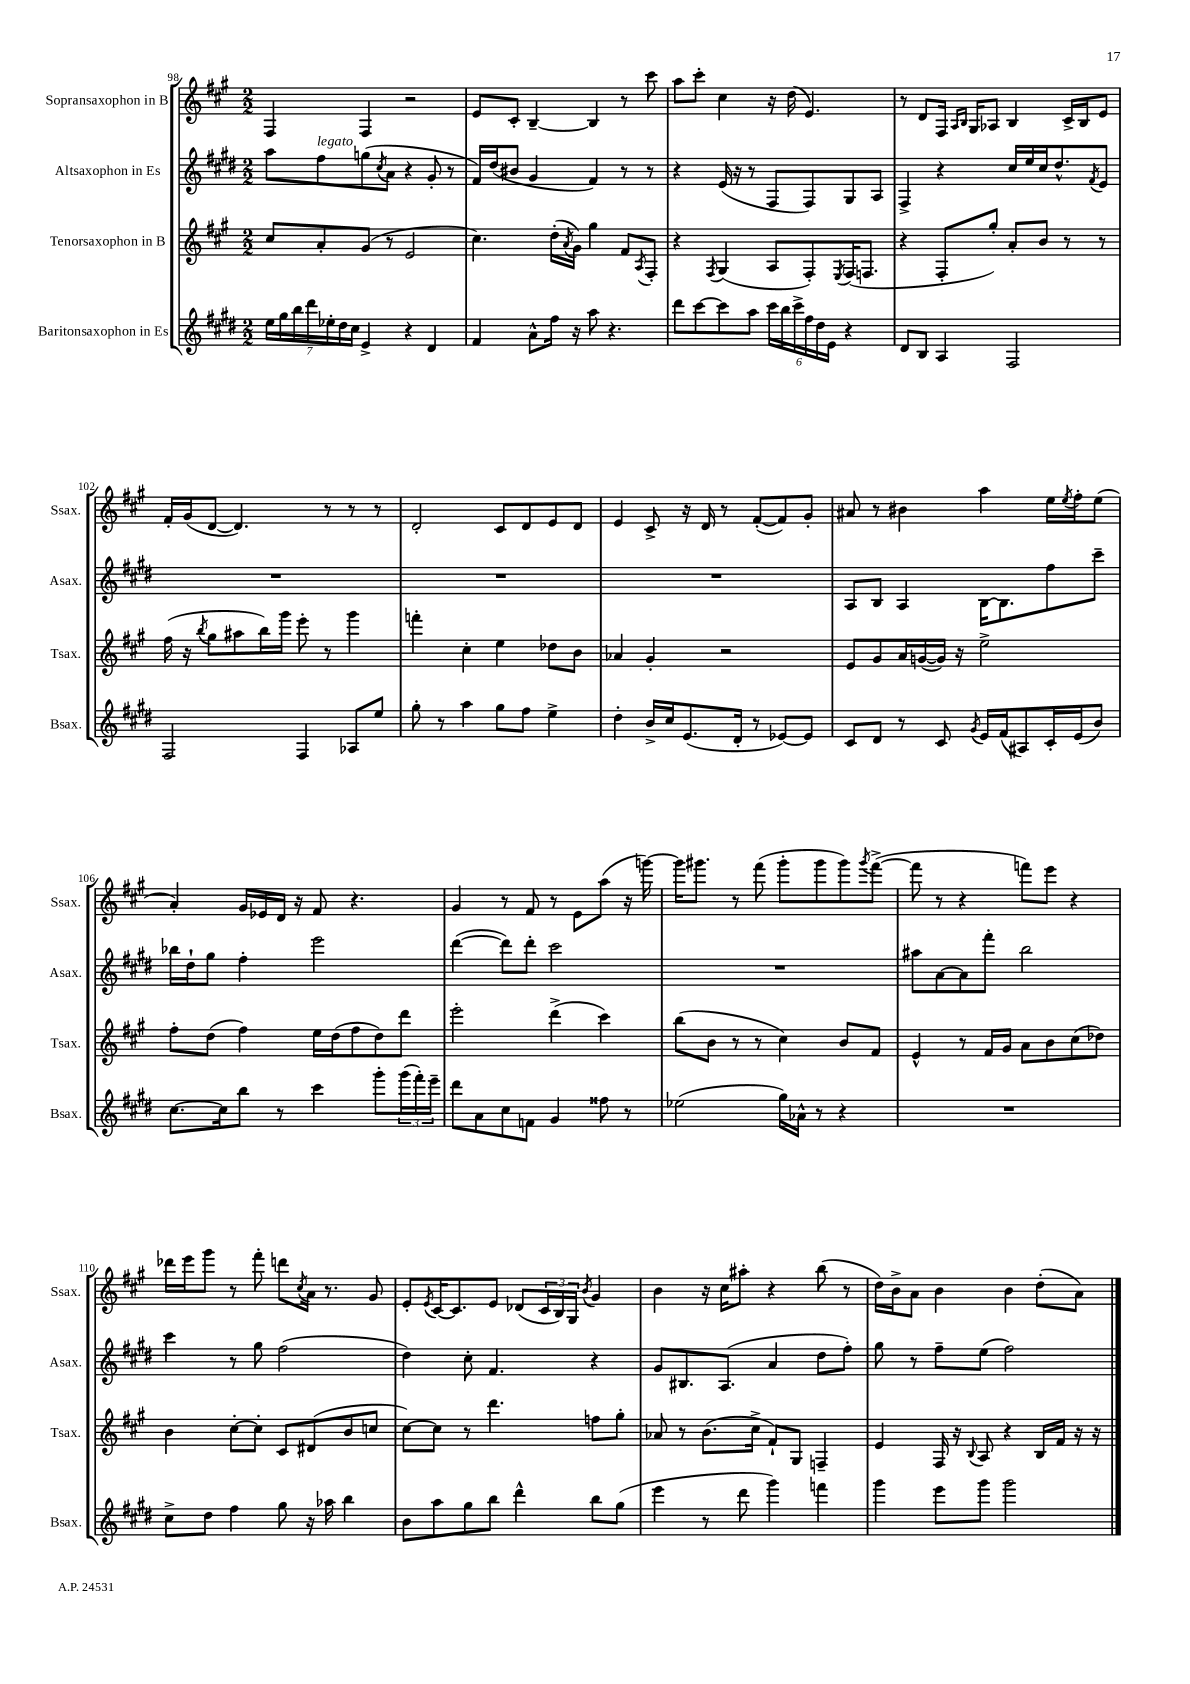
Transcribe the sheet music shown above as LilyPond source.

<<
\new StaffGroup <<
\new Staff = "s0" \with { instrumentName = "Sopransaxophon in B" shortInstrumentName = "Ssax." } {
    \clef treble \key a \major \numericTimeSignature \time 2/2
    fis4 fis4 r2 |
    e'8 cis'8-. b4~-- b4 r8 cis'''8 |
    a''8 cis'''8-. cis''4 r16 d''16( e'4.) |
    r8 d'8 fis16 \grace { a16 b16 } gis16 aes8 b4 cis'16-> b16 e'8 |
    fis'16-. gis'16( d'8~ d'4.) r8 r8 r8 |
    d'2-. cis'8 d'8 e'8 d'8 |
    e'4 cis'8-> r16 d'16 r8 fis'8~-.( fis'8) gis'8-. |
    ais'8 r8 bis'4 a''4 e''16 \acciaccatura { e''8 } fis''16-. e''8( |
    a'4-.) gis'16 ees'16 d'16 r16 fis'8 r4. |
    gis'4 r8 fis'8 r8 e'8 a''8( r16 g'''16~) |
    g'''16 gis'''8. r8 fis'''8( gis'''8-. gis'''8 gis'''8) \acciaccatura { gis'''8 } fis'''8~->( |
    fis'''8 r8 r4 f'''8) e'''8 r4 |
    des'''16 e'''16 gis'''8 r8 fis'''8-. d'''8 \acciaccatura { cis''8 } a'16 r8. gis'8 |
    e'8-. \acciaccatura { e'8 } cis'16~ cis'8. e'8 des'8( \tuplet 3/2 { cis'16 b16) gis16 } \acciaccatura { b'8 } gis'4 |
    b'4 r16 cis''16 ais''8-. r4 b''8( r8 |
    d''16) b'16-> a'8 b'4 b'4 d''8-.( a'8) \bar "|." |
}
\new Staff = "s1" \with { instrumentName = "Altsaxophon in Es" shortInstrumentName = "Asax." } {
    \clef treble \key e \major \numericTimeSignature \time 2/2
    a''8 fis''8^\markup { \italic "legato" } g''8( \acciaccatura { cis''8 } a'8 r4 gis'8-. r8 |
    fis'16) dis''16( bis'8 gis'4 fis'4) r8 r8 |
    r4 e'16( r16 r8 fis8 fis8) gis8 a8 |
    fis4-> r4 cis''16 e''16 cis''16 dis''8.-^ \acciaccatura { fis'8 } e'8 |
    R1 |
    R1 |
    R1 |
    a8 b8 a4 b16~ b8. fis''8 cis'''8-- |
    bes''16 dis''16-! gis''8 fis''4-. e'''2 |
    dis'''4~( dis'''8) dis'''8-. cis'''2 |
    R1 |
    ais''8 a'8~ a'8 fis'''8-. b''2 |
    cis'''4 r8 gis''8 fis''2( |
    dis''4) cis''8-. fis'4. r4 |
    gis'8 bis8. a8.( a'4 dis''8 fis''8-.) |
    gis''8 r8 fis''8-- e''8( fis''2) \bar "|." |
}
\new Staff = "s2" \with { instrumentName = "Tenorsaxophon in B" shortInstrumentName = "Tsax." } {
    \clef treble \key a \major \numericTimeSignature \time 2/2
    cis''8 a'8-. gis'8( r8 e'2 |
    cis''4.) d''16-.( \acciaccatura { a'8 } gis'16) gis''4 fis'8 \acciaccatura { a8 } fis8-. |
    r4 \acciaccatura { fis8 } gis4( a8 fis8-.) \acciaccatura { e8 } fis16( f8. |
    r4 fis8-. gis''8-.) a'8-. b'8 r8 r8 |
    fis''16( r16 \acciaccatura { b''8 } gis''8 ais''8 b''16) gis'''16 e'''8-. r8 gis'''4 |
    f'''4-. cis''4-. e''4 des''8 b'8 |
    aes'4 gis'4-. r2 |
    e'8 gis'8 a'16 g'16~( g'16) r16 e''2-> |
    fis''8-. d''8( fis''4) e''16 d''16( fis''8 d''8) d'''8 |
    e'''2-. d'''4->( cis'''4) |
    b''8( b'8 r8 r8 cis''4) b'8 fis'8 |
    e'4-^ r8 fis'16 gis'16 a'8 b'8 cis''8( des''8) |
    b'4 cis''8~-. cis''8-. cis'8 dis'8( b'8 c''8 |
    cis''8~) cis''8 r8 d'''4. f''8 gis''8-. |
    aes'8 r8 b'8.( cis''16-> fis'8-!) gis8 f4-- |
    e'4 fis16 r16 \appoggiatura { b8 } a8 r4 b16 fis'16 r16 r16 \bar "|." |
}
\new Staff = "s3" \with { instrumentName = "Baritonsaxophon in Es" shortInstrumentName = "Bsax." } {
    \clef treble \key e \major \numericTimeSignature \time 2/2
    \tuplet 7/4 { e''16 gis''16 b''16 dis'''16 ees''16-. dis''16 cis''16 } e'4-> r4 dis'4 |
    fis'4 a'8-^ fis''16 r16 a''8 r4. |
    dis'''8 cis'''8~ cis'''8 a''8 \tuplet 6/4 { cis'''16 b''16 cis'''16-> fis''16 dis''16 e'16 } r4 |
    dis'8 b8 a4 fis2 |
    fis2 fis4 aes8 e''8 |
    gis''8-. r8 a''4 gis''8 fis''8 e''4-> |
    dis''4-. b'16-> cis''16 e'8.( dis'16-. r8 ees'8~) ees'8 |
    cis'8 dis'8 r8 cis'8 \acciaccatura { gis'8 } e'16 fis'16( ais8) cis'16-. e'16( b'8) |
    cis''8.~ cis''16 b''8 r8 cis'''4 gis'''8-. \tuplet 3/2 { gis'''16( fis'''16-.) e'''16-- } |
    dis'''8 a'8 cis''8 f'8 gis'4 fisis''8 r8 |
    ees''2( gis''16) aes'16-^ r8 r4 |
    R1 |
    cis''8-> dis''8 fis''4 gis''8 r16 aes''16 b''4 |
    b'8 a''8 gis''8 b''8 dis'''4-^ b''8 gis''8( |
    e'''4 r8 dis'''8 gis'''4) f'''4 |
    gis'''4 e'''8 gis'''8 gis'''2 \bar "|." |
}
>>
>>
\layout { \context { \Score currentBarNumber = #98 } }
